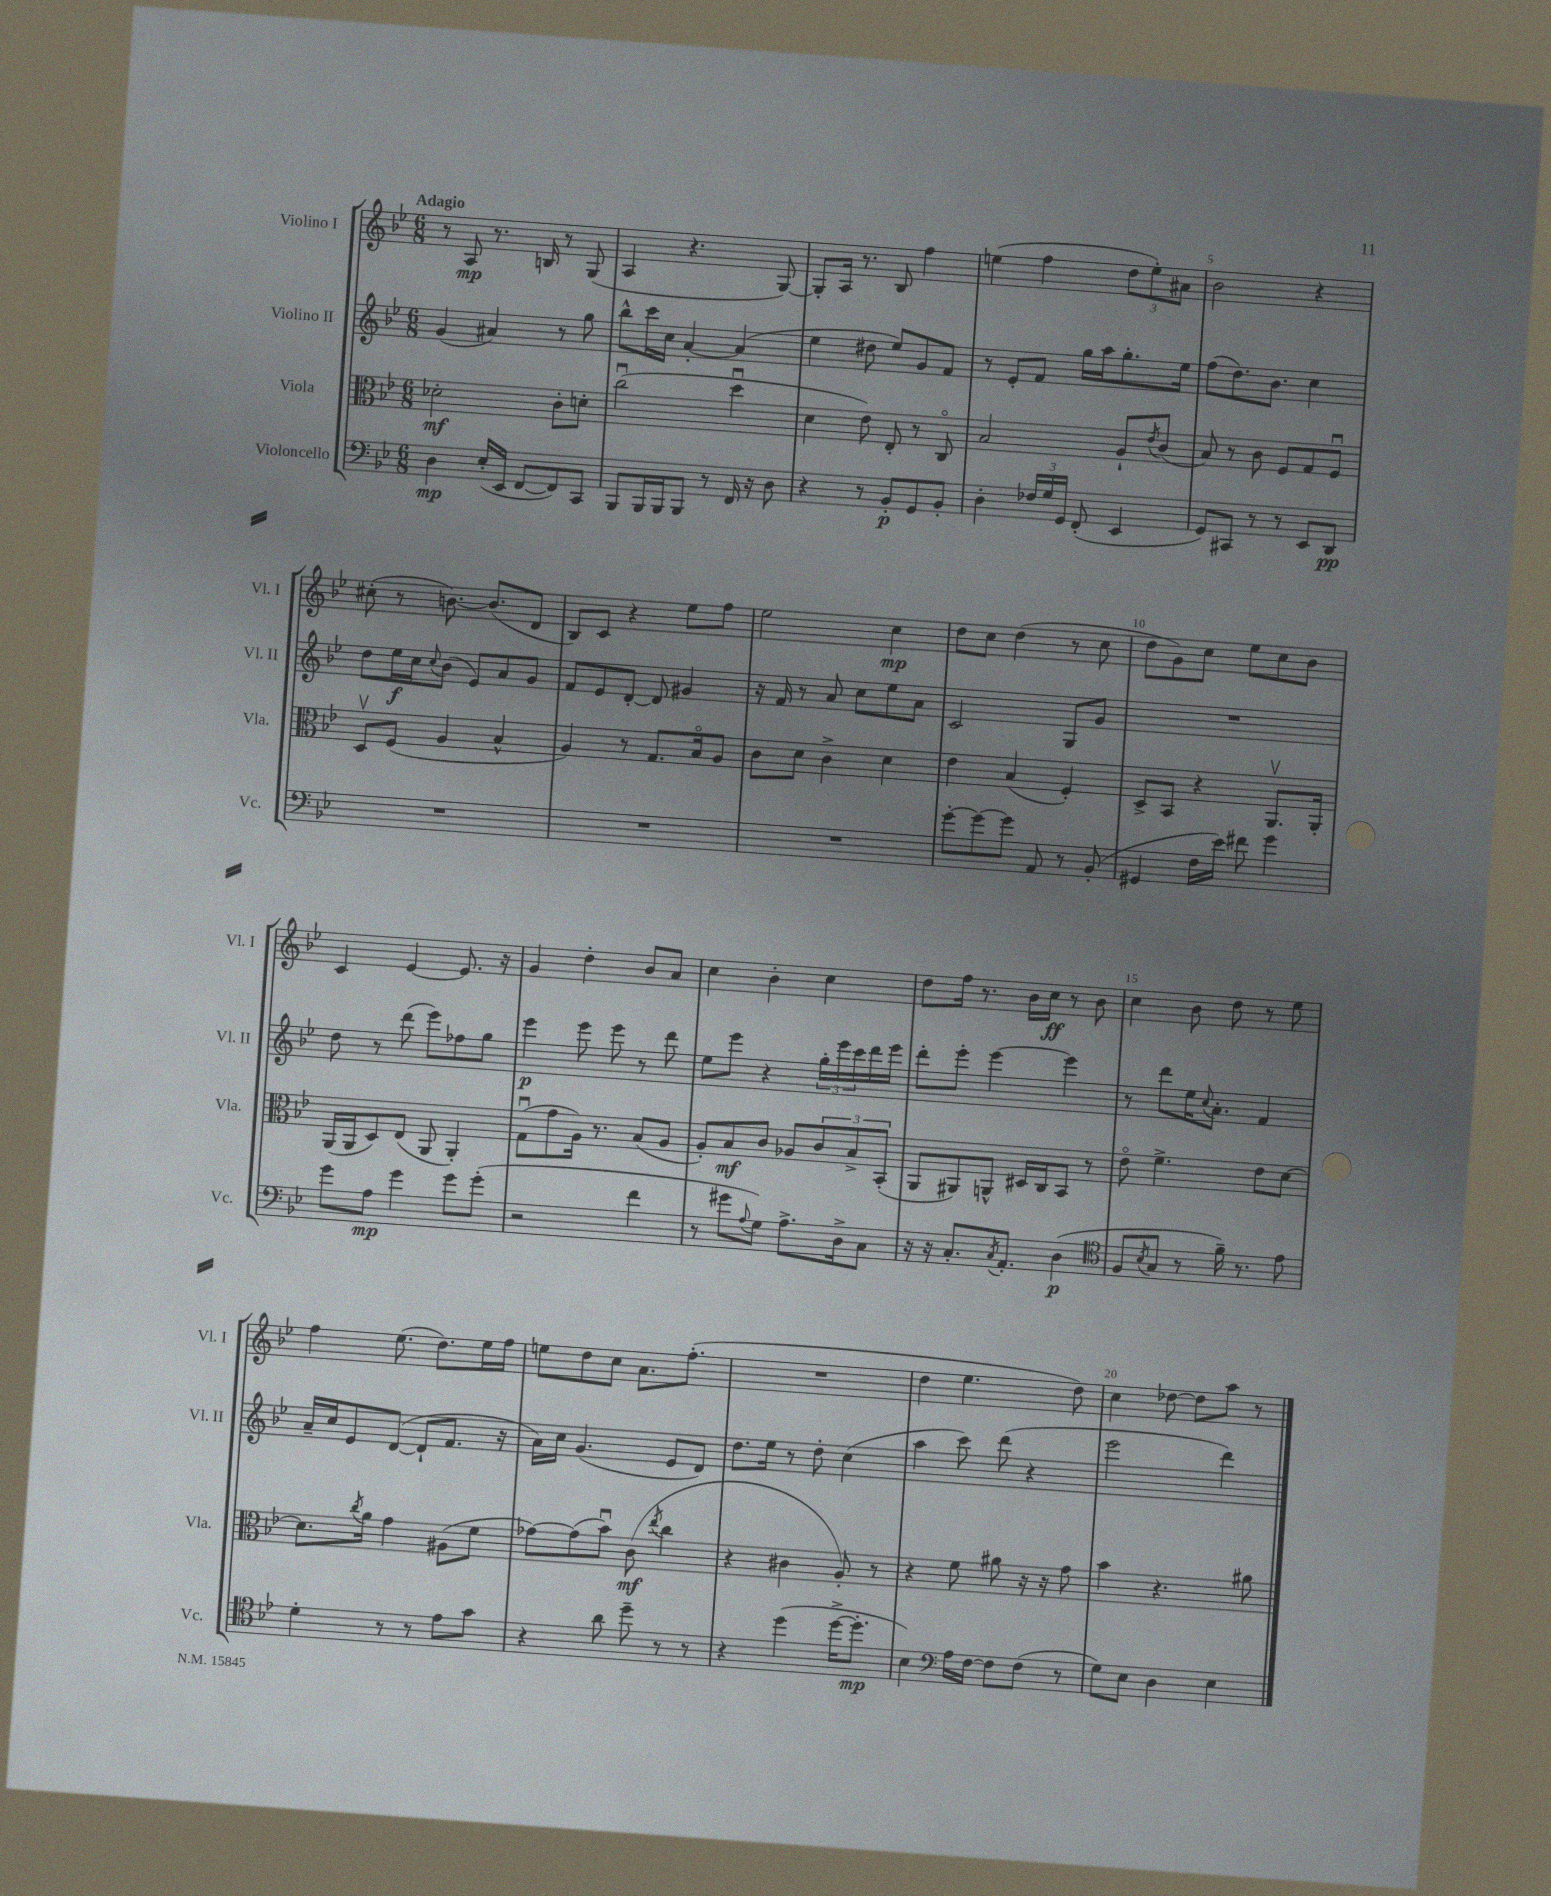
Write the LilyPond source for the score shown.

<<
\new StaffGroup <<
\new Staff = "s0" \with { instrumentName = "Violino I" shortInstrumentName = "Vl. I" } {
    \clef treble \key bes \major \numericTimeSignature \time 6/8 \tempo "Adagio"
    r8 a8\mp r8. b16 r8 g8( |
    a4 r4. g8~) |
    g8-. a16 r8. bes8 f''4 |
    e''4( f''4 \tuplet 3/2 { d''8 e''8-.) ais'8 } |
    bes'2 r4 |
    cis''8-.( r8 b'8.~) b'8.( d'8 |
    bes8) c'8 r4 ees''8 f''8 |
    ees''2 c''4\mp |
    d''8 c''8 d''4( r8 c''8 |
    d''8 g'8) c''8 ees''8 c''8 bes'8 |
    c'4 ees'4~ ees'8. r16 |
    g'4 d''4-. bes'8 a'8 |
    c''4 bes'4-. c''4 |
    d''8 f''16 r8. bes'16 c''16\ff r8 bes'8 |
    c''4 bes'8 d''8 r8 ees''8 |
    f''4 ees''8.( d''8.) ees''16 f''16 |
    e''8 d''8 c''8 a'8. f''8.-.( |
    R2. |
    d''4 ees''4. d''8) |
    c''4 des''8~ des''8 a''8 r8 \bar "|." |
}
\new Staff = "s1" \with { instrumentName = "Violino II" shortInstrumentName = "Vl. II" } {
    \clef treble \key bes \major \numericTimeSignature \time 6/8
    g'4( ais'4) r8 g''8 |
    bes''8-^ c'''16 c''16 a'4~-. a'4( |
    ees''4 dis''8 ees''8) g'8 f'8 |
    r8 ees'8-. f'8 g''16 a''16 g''8.-. ees''16 |
    f''8( d''8.) bes'8. c''4 |
    d''8 ees''16\f c''16 \appoggiatura { c''8 } bes'8( ees'8) a'8 g'8 |
    f'8 ees'8 d'8~-. d'8 gis'4 |
    r16 f'16 r8 a'8 c''8 ees''8 a'8 |
    c'2 g8 g'8 |
    R2. |
    d''8 r8 d'''8( ees'''8) fes''8 g''8 |
    ees'''4\p ees'''8 ees'''8 r8 d'''8 |
    ees''8 ees'''8 r4 \tuplet 3/2 { g''16-. ees'''16 c'''16 } d'''16 ees'''16 |
    d'''8-. ees'''8-. ees'''4~ ees'''4 |
    r8 d'''8 ees''16 \appoggiatura { c''8 } a'8.-. f'4 |
    a'16-- c''16 ees'8 d'8~( d'8-! f'8. r16 |
    a'16) c''16 g'4.( ees'8 d'8) |
    d''8. ees''16 r8 d''8-. c''4( |
    a''4 c'''8) d'''8( r4 |
    ees'''2 d'''4) \bar "|." |
}
\new Staff = "s2" \with { instrumentName = "Viola" shortInstrumentName = "Vla." } {
    \clef alto \key bes \major \numericTimeSignature \time 6/8
    des'2-.\mf c'8-. d'8-. |
    c''2\downbow( d''4\downbow |
    d'4 ees'8) ees8-. r8 c8\flageolet |
    bes2 a8-! \acciaccatura { ees'8 } c'8( |
    bes8) r8 c'8 f8 g8 f8\downbow |
    d8\upbow f8( a4 bes4-^ |
    a4) r8 g8. bes16\flageolet a8 |
    c'8 d'8 c'4-> d'4 |
    ees'4 bes4( f4-.) |
    d8-> bes,8 r4 a,8.\upbow a,16-. |
    a,16( a,16 d8) ees8( a,8 a,4-.) |
    g8\downbow( g'8 a16) r8. bes8( a8 |
    a8-.) bes8\mf c'8 aes8 \tuplet 3/2 { c'8 bes8-> bes,8-.( } |
    a,8 ais,8) a,8-^ dis16 c16 bes,8 r8 |
    ees'8\flageolet f'4.-> ees'8 d'8~ |
    d'8. \acciaccatura { c''8 } a'16 g'4 ais8( f'8 |
    ges'8~) ges'8( bes'8\downbow) c'8\mf( \acciaccatura { ees''8 } c''4 |
    r4 cis'4 a8-.) r8 |
    r4 f'8 ais'8 r16 r16 g'8 |
    bes'4 r4. ais'8 \bar "|." |
}
\new Staff = "s3" \with { instrumentName = "Violoncello" shortInstrumentName = "Vc." } {
    \clef bass \key bes \major \numericTimeSignature \time 6/8
    d4\mp ees16-.( ees,16 f,8~ f,8) c,8 |
    bes,,8 bes,,16 bes,,16 bes,,8 r8 f,16 r16 d8 |
    r4 r8 bes,8-.\p g,8 bes,8-. |
    d4-. \tuplet 3/2 { fes16 g16 g,16 } f,8-.( ees,4 |
    g,8) cis,8 r8 r8 ees,8 d,8\pp |
    R2. |
    R2. |
    R2. |
    g'8~-. g'8~ g'8 a,8 r8 bes,8-.( |
    gis,4 f16 ees'16) fis'8 g'4 |
    g'8 a8\mp g'4 g'8 g'8-.( |
    r2 f'4 |
    r8 gis'8 \appoggiatura { a8 } g8) a8.-> d16-> c8 |
    r16 r16 c8.-. \acciaccatura { c8 } a,8.-. d4\p( |
    \clef tenor f8 \acciaccatura { bes8 } g8 r8 f'16--) r8. ees'8 |
    d'4-. r8 r8 ees'8 g'8 |
    r4 a'8 d''8-- r8 r8 |
    r4 d''4( d''16~-> d''8.-.\mp |
    bes4) \clef bass a16 f16~ f8 f8( r8 |
    g8) ees8 d4 ees4 \bar "|." |
}
>>
>>
\layout { \context { \Score \override BarNumber.break-visibility = ##(#f #t #t) barNumberVisibility = #(every-nth-bar-number-visible 5) } }
